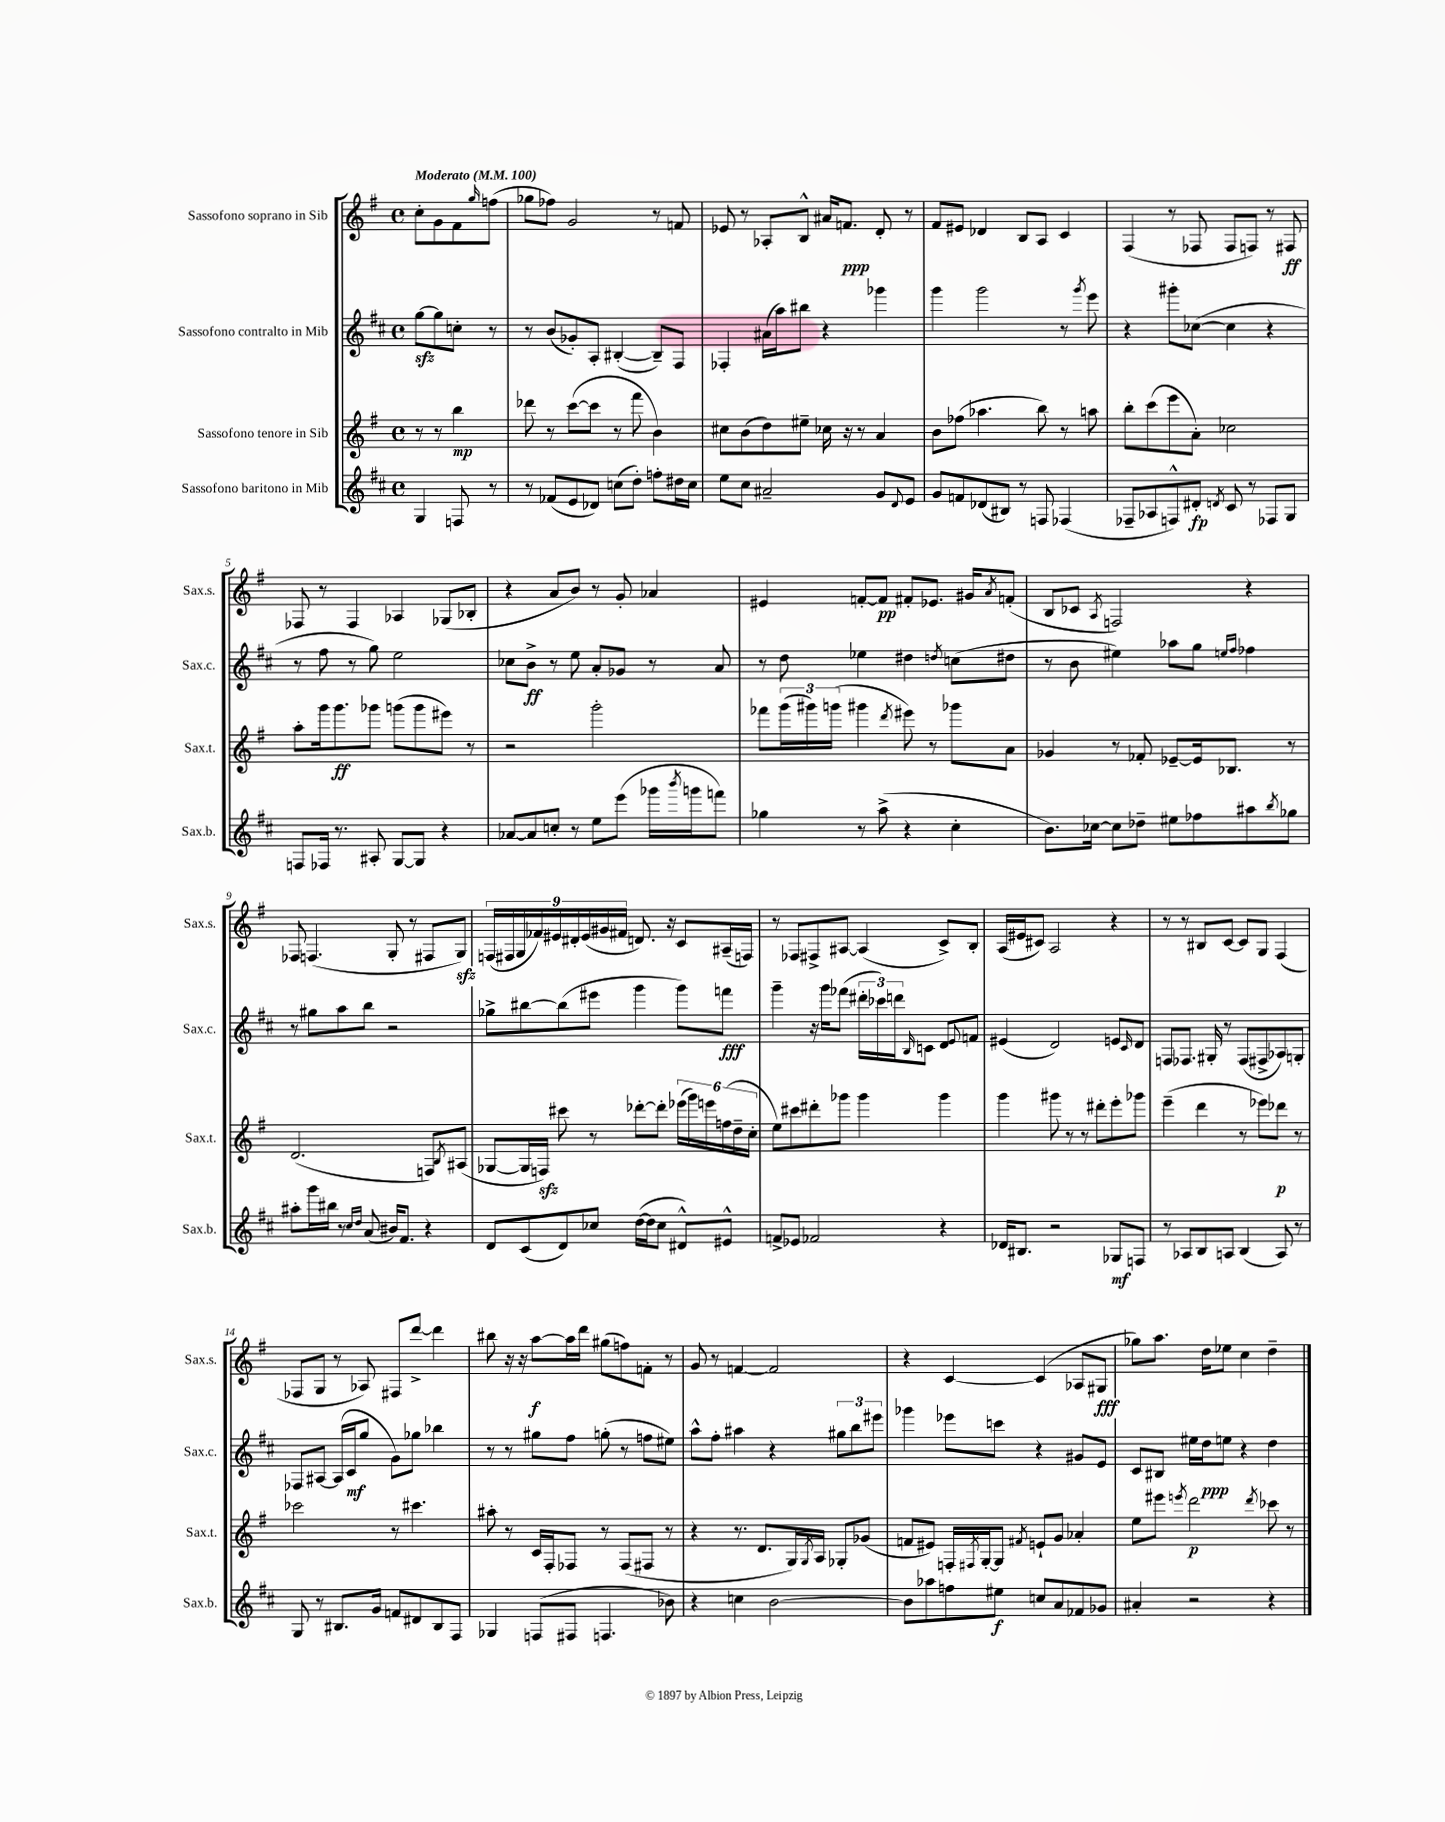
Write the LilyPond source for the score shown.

<<
\new StaffGroup <<
\new Staff = "s0" \with { instrumentName = "Sassofono soprano in Sib" shortInstrumentName = "Sax.s." } {
    \clef treble \key g \major \defaultTimeSignature \time 4/4 \partial 2 \tempo "Moderato" 4 = 100
    c''8-. g'8 fis'8 \grace { g''16 } f''8( |
    ges''8 fes''8) g'2 r8 f'8 |
    ees'8 r8 aes8-. b8-^ ais'16 f'8.\ppp d'8-. r8 |
    fis'8 eis'8 des'4 b8 a8 c'4 |
    fis4( r8 fes8 fes8 f8) r8 fis8\ff |
    fes8 r8 fes4 aes4 ges8( bes8-. |
    r4 a'8 b'8) r8 g'8-. aes'4 |
    eis'4 f'8~-. f'8\pp fis'8-. ees'8. gis'16 \acciaccatura { a'8 } f'8-.( |
    b8 ces'8 \acciaccatura { a8 } f2) r4 |
    fes8 f4.( g8-. r8 fis8 g8\sfz) |
    \tuplet 9/8 { f16( fis16 g16 fes'16) eis'16 dis'16-. eis'16( gis'16 fis'16 } d'8.) r16 c'8 ais16--( f16) |
    r8 fes8 fis8-> ais8~ ais4( c'8->) b8-. |
    a16( eis'16 cis'8) a2 r4 |
    r8 r8 bis8 c'8~ c'8 g8 fis4( |
    fes8 g8 r8 aes8) fis8 d'''8~-> d'''4 |
    bis''8 r16 r16 a''8~\f a''16 d'''16 gis''8( f''8) f'8-. r8 |
    g'8 r8 f'4~ f'2 |
    r4 c'4~ c'4( aes8 gis8\fff |
    ges''8) a''8. d''16 ees''8 c''4 d''4-- \bar "|." |
}
\new Staff = "s1" \with { instrumentName = "Sassofono contralto in Mib" shortInstrumentName = "Sax.c." } {
    \clef treble \key d \major \defaultTimeSignature \time 4/4 \partial 2
    g''8~\sfz g''8 c''8-. r8 |
    r8 b'8( ges'8-.) a8-. bis4~-.( bis8--) fis8 |
    fes4-. ais'16( a''16) bis''8 r4 ges'''4 |
    g'''4 g'''2 r8 \acciaccatura { g'''8 } e'''8 |
    r4 gis'''8-. ces''8~( ces''4 r4 |
    r8 fis''8 r8 g''8) e''2 |
    ces''8 b'8->\ff r8 e''8 a'8-. ges'8 r8 a'8 |
    r8 d''8 ees''4 dis''4 \acciaccatura { d''8 } c''8( dis''8 |
    r8 b'8 eis''4) aes''8 g''8 \grace { e''16 fis''16 } fes''4 |
    r8 gis''8 a''8 b''8 r2 |
    ges''8-> bis''8~ bis''8( eis'''8 g'''4 g'''8) f'''8\fff |
    g'''4-- r16 g'''16 fes'''8( \tuplet 3/2 { dis'''16-. ces'''16) d'''16 } \grace { b16 } c'8 d'8 \appoggiatura { e'8 } f'8 |
    eis'4( d'2) e'8 \grace { cis'16 } d'8 |
    f8 fes8. gis16-. r8 fes8( fis8-> aes8) g8-. |
    fes8 ais8~ ais16( cis'16\mf g''8 g'8) ges''8 bes''4 |
    r8 r8 gis''8 fis''8 g''8-.( r8 f''8 eis''8) |
    a''8-^ fis''8-. ais''4 r4 \tuplet 3/2 { gis''8 b''8 eis'''8 } |
    ges'''4 ees'''8 c'''8 r4 gis'8 e'8 |
    cis'8 bis8 eis''16 d''16\ppp e''8 r4 d''4 \bar "|." |
}
\new Staff = "s2" \with { instrumentName = "Sassofono tenore in Sib" shortInstrumentName = "Sax.t." } {
    \clef treble \key g \major \defaultTimeSignature \time 4/4 \partial 2
    r8 r8 b''4\mp |
    des'''8 r8 c'''8~( c'''8 r8 fis'''8 b'4) |
    cis''8 b'8( d''8) eis''8-- ces''16 r16 r8 a'4 |
    b'8 fes''8( aes''4. b''8) r8 a''8 |
    b''8-. c'''8( e'''8 a'8-.) ces''2 |
    a''8-. g'''16 g'''8.\ff ges'''8 g'''8( g'''8 eis'''8) r8 |
    r2 g'''2-. |
    fes'''8 \tuplet 3/2 { g'''16( gis'''16) g'''16( } gis'''4 \acciaccatura { d'''8 } eis'''8) r8 ges'''8 a'8 |
    ges'4 r8 fes'8-. ees'8~-- ees'16 bes8. r8 |
    d'2.( f8) \acciaccatura { b8 } ais8( |
    ges8~ ges16 f16\sfz) cis'''8 r8 des'''8~-. des'''8-. \tuplet 6/4 { ees'''16( g'''16) e'''16 f''16( d''16-- c''16-. } |
    e''8) cis'''8 dis'''8-. ges'''8 ges'''4 ges'''4 |
    g'''4 gis'''8 r8 r8 dis'''8-. e'''8-. ges'''8 |
    e'''4--( d'''4 r8 ees'''8) des'''8\p r8 |
    ces'''2 r8 cis'''4. |
    ais''8-. r8 c'16 fis16-. fes8 r8 fes8( fis8 r8 |
    r4 r8. d'8. g16) \acciaccatura { g8 } a16 ges8-. ges'8( |
    f'8 eis'8) f16-. \acciaccatura { fis8 } g16~-. g8 \acciaccatura { fis'8 } e'8-! g'8 aes'4-. |
    e''8 eis'''8 \acciaccatura { e'''8 } d'''2\p \acciaccatura { d'''8 } ces'''8 r8 \bar "|." |
}
\new Staff = "s3" \with { instrumentName = "Sassofono baritono in Mib" shortInstrumentName = "Sax.b." } {
    \clef treble \key d \major \defaultTimeSignature \time 4/4 \partial 2
    g4 f8 r8 |
    r8 fes'8( e'8 des'8) c''8( d''8-.) f''8-. dis''16 c''16 |
    e''8 cis''8 ais'2-- g'8 \appoggiatura { d'8 } e'8 |
    g'8 f'8 des'8( bis8) r8 f8 fes4( |
    fes8-- aes8 f8-^) dis'8-.\fp \acciaccatura { d'8 } cis'8 r8 fes8 g8 |
    f8 fes16 r8. ais8-. g8~ g8 r4 |
    aes'8~ aes'8 c''8-. r8 e''8 e'''8( ges'''16 \acciaccatura { b'''8 } g'''16 f'''8) |
    ges''4 r8 a''8->( r4 cis''4-. |
    b'8.) ces''16~ ces''8 des''8-- eis''8 fes''8 ais''8 \acciaccatura { b''8 } ges''8 |
    ais''8-. g'''16 bis''16 r8 \grace { cis''16 d''16 } a'8( bis'16) fis'8. r4 |
    d'8 cis'8( d'8) ces''8 d''16~( d''16 ces''8 dis'8-^) eis'8-^ |
    f'8-> ees'8 fes'2 r4 |
    des'16 bis8. r2 ges8\mf f8 |
    r8 aes8 b8 a8 b4( a8) r8 |
    g8 r8 bis8. g'16 f'8 dis'8 bis8 fis8 |
    ges4 f8( fis8 f4. bes'8) |
    r4 c''4 b'2~ |
    b'8 aes''8 f''8 eis''8\f c''8 a'8 fes'8 ges'8 |
    ais'4-. r2 r4 \bar "|." |
}
>>
>>
